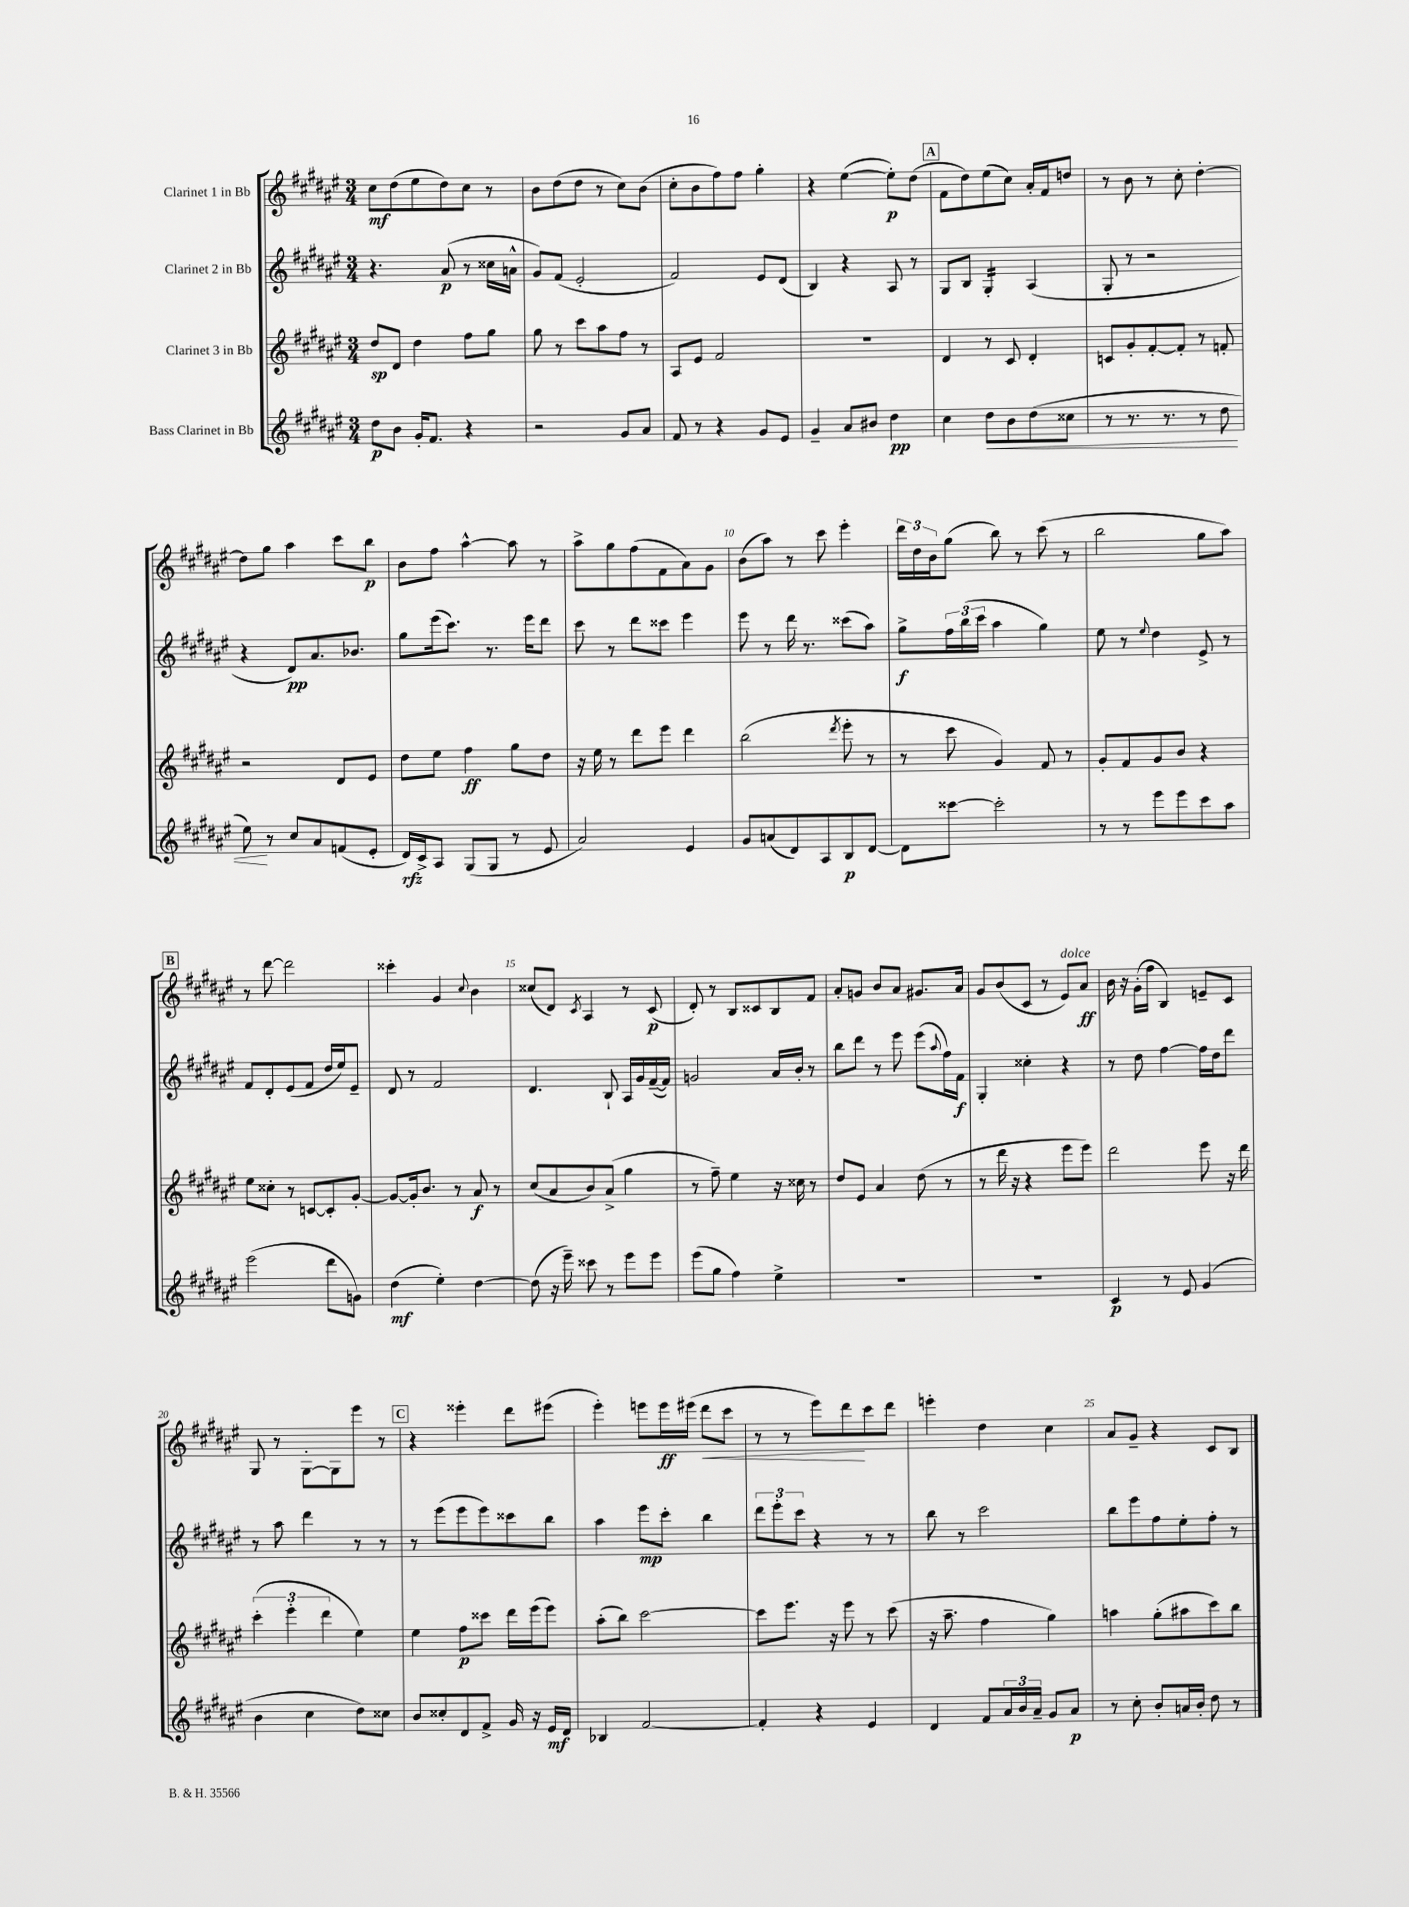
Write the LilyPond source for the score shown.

<<
\new StaffGroup <<
\new Staff = "s0" \with { instrumentName = "Clarinet 1 in Bb" } {
    \clef treble \key fis \major \numericTimeSignature \time 3/4
    cis''8\mf dis''8( eis''8 dis''8) cis''8 r8 |
    b'8 dis''8( dis''8 r8 cis''8) b'8( |
    cis''8-. b'8 fis''8) fis''8 gis''4-. |
    r4 eis''4~( eis''8-.\p) dis''8( |
    \mark \markup { \box "A" } fis'8 dis''8) eis''8( cis''8) ais'16-. fis'16 d''8 |
    r8 b'8 r8 cis''8-. dis''4~-. |
    dis''8 gis''8 ais''4 cis'''8 b''8\p |
    b'8 fis''8 ais''4~-^ ais''8 r8 |
    ais''8-> gis''8 fis''8( fis'8 ais'8) gis'8 |
    b'8( ais''8) r8 cis'''8 eis'''4-. |
    \tuplet 3/2 { dis'''16 dis''16 b'16 } gis''8( b''8) r8 cis'''8( r8 |
    b''2 gis''8 ais''8) |
    \mark \markup { \box "B" } r8 dis'''8~ dis'''2 |
    cisis'''4-. gis'4 \appoggiatura { cis''8 } b'4 |
    cisis''8( dis'8) \acciaccatura { cis'8 } ais4 r8 cis'8\p( |
    dis'8-.) r8 b8 cisis'8 b8 fis'8 |
    ais'8-. g'8 b'8 ais'8 gis'8. ais'16 |
    gis'8 b'8( cis'8 r8 eis'8^\markup { \italic "dolce" }) ais'8\ff |
    b'16 r16 gis'16-.( fis''16 b4) e'8-- cis'8 |
    gis8 r8 gis8~-. gis8 eis'''8 r8 |
    \mark \markup { \box "C" } r4 eisis'''4-. dis'''8 eis'''8( |
    eis'''4-.) e'''8 e'''16\ff eis'''16( dis'''8\< cis'''8 |
    r8 r8 eis'''8) dis'''8\! cis'''8 dis'''8 |
    e'''4-. dis''4 cis''4 |
    ais'8 gis'8-- r4 cis'8 b8 \bar "|." |
}
\new Staff = "s1" \with { instrumentName = "Clarinet 2 in Bb" } {
    \clef treble \key fis \major \numericTimeSignature \time 3/4
    r4. ais'8\p( r8 cisis''16 a'16-^ |
    gis'8) fis'8( eis'2-. |
    fis'2) eis'8 dis'8( |
    b4) r4 ais8 r8 |
    \mark \markup { \box "A" } gis8 b8 gis4:16-. ais4( |
    gis8-. r8 r2 |
    r4 dis'8\pp) ais'8. bes'8. |
    gis''8 eis'''16( cis'''8.) r8. eis'''16 dis'''8 |
    cis'''8 r8 dis'''8 cisis'''8 eis'''4 |
    eis'''8 r8 dis'''16 r8. cisis'''8( ais''8) |
    gis''8->\f \tuplet 3/2 { fis''16 b''16( cis'''16 } ais''4 gis''4) |
    eis''8 r8 \appoggiatura { eis''8 } dis''4 eis'8-> r8 |
    \mark \markup { \box "B" } fis'8 dis'8-. eis'8( fis'8 dis''16 eis''16) eis'8-- |
    dis'8 r8 fis'2 |
    dis'4. b8-! ais16 gis'16 fis'16~--( fis'16) |
    g'2 ais'16 b'16-. r8 |
    b''8 dis'''8 r8 eis'''8 eis'''8( \appoggiatura { ais''8 } fis''16) fis'16\f |
    gis4-. cisis''4-. r4 |
    r8 dis''8 fis''4~ fis''16 dis''16 dis'''8 |
    r8 ais''8 dis'''4 r8 r8 |
    \mark \markup { \box "C" } r8 eis'''8( eis'''8 eis'''8) cisis'''8 b''8 |
    ais''4 eis'''8\mp cis'''8-. b''4 |
    \tuplet 3/2 { dis'''8 eis'''8-. cis'''8 } r4 r8 r8 |
    b''8 r8 cis'''2 |
    b''8 eis'''8 fis''8 eis''8-. fis''8-. r8 \bar "|." |
}
\new Staff = "s2" \with { instrumentName = "Clarinet 3 in Bb" } {
    \clef treble \key fis \major \numericTimeSignature \time 3/4
    dis''8\sp dis'8 dis''4 fis''8 gis''8 |
    gis''8 r8 cis'''8 ais''8 fis''8 r8 |
    ais8 eis'8 fis'2 |
    R2. |
    \mark \markup { \box "A" } dis'4 r8 cis'8 dis'4-. |
    c'8 gis'8-. fis'8~-. fis'8-. r8 f'8-. |
    r2 dis'8 eis'8 |
    dis''8 eis''8 fis''4\ff gis''8 dis''8 |
    r16 eis''16 r8 dis'''8 eis'''8 dis'''4 |
    b''2( \acciaccatura { dis'''8 } eis'''8-. r8 |
    r8 cis'''8 gis'4) fis'8 r8 |
    gis'8-. fis'8 gis'8 b'8 r4 |
    \mark \markup { \box "B" } eis''8 cisis''8-. r8 c'8~ c'8-. gis'8~-. |
    gis'8~ gis'16-. b'8. r8 ais'8\f r8 |
    cis''8( ais'8 b'8) ais'8->( gis''4 |
    r8 fis''8--) eis''4 r16 cisis''16 r8 |
    dis''8 eis'8 ais'4 dis''8( r8 |
    r8 dis'''16 r16 r4 eis'''8 eis'''8) |
    dis'''2 eis'''8 r16 dis'''16 |
    \tuplet 3/2 { cis'''4-.( eis'''4-. dis'''4 } eis''4) |
    \mark \markup { \box "C" } eis''4 fis''8\p cisis'''8 dis'''16 eis'''16( eis'''8) |
    ais''8-.( b''8) cis'''2~ |
    cis'''8 eis'''8. r16 eis'''8 r8 cis'''8( |
    r16 ais''8.-- fis''4 gis''4) |
    a''4 gis''8-.( ais''8 cis'''8) b''8 \bar "|." |
}
\new Staff = "s3" \with { instrumentName = "Bass Clarinet in Bb" } {
    \clef treble \key fis \major \numericTimeSignature \time 3/4
    dis''8\p b'8 gis'16-. fis'8. r4 |
    r2 gis'8 ais'8 |
    fis'8 r8 r4 gis'8 eis'8 |
    gis'4-- ais'8 bis'8 dis''4\pp |
    \mark \markup { \box "A" } cis''4 dis''8\< b'8 dis''8( cisis''8 |
    r8 r8. r8. r8 dis''8 |
    eis''8\!) r8 cis''8 ais'8 f'8( eis'8-. |
    dis'16\rfz) cis'16-> ais8 gis8( gis8 r8 eis'8 |
    ais'2) eis'4 |
    gis'8 a'8( dis'8) ais8 b8\p dis'8~ |
    dis'8 cisis'''8~ cisis'''2-. |
    r8 r8 eis'''8 eis'''8 cis'''8 ais''8 |
    \mark \markup { \box "B" } eis'''2( dis'''8 g'8) |
    dis''4\mf( eis''4-.) dis''4~ |
    dis''8( r16 eis'''16--) cisis'''8 r8 eis'''8 eis'''8 |
    eis'''8( gis''8 fis''4) eis''4-> |
    R2. |
    R2. |
    cis'4\p r8 eis'8 gis'4( |
    b'4 cis''4 dis''8) cisis''8 |
    \mark \markup { \box "C" } b'8 cisis''8-. dis'8 fis'8-> gis'16 r16 eis'16\mf dis'16 |
    bes4 fis'2~ |
    fis'4-. r4 eis'4 |
    dis'4 fis'8 \tuplet 3/2 { ais'16 b'16 ais'16-- } gis'8 ais'8\p |
    r8 cis''8-. b'8-. a'16 b'16-. dis''8 r8 \bar "|." |
}
>>
>>
\layout { \context { \Score \override BarNumber.break-visibility = ##(#f #t #t) barNumberVisibility = #(every-nth-bar-number-visible 5) } }
